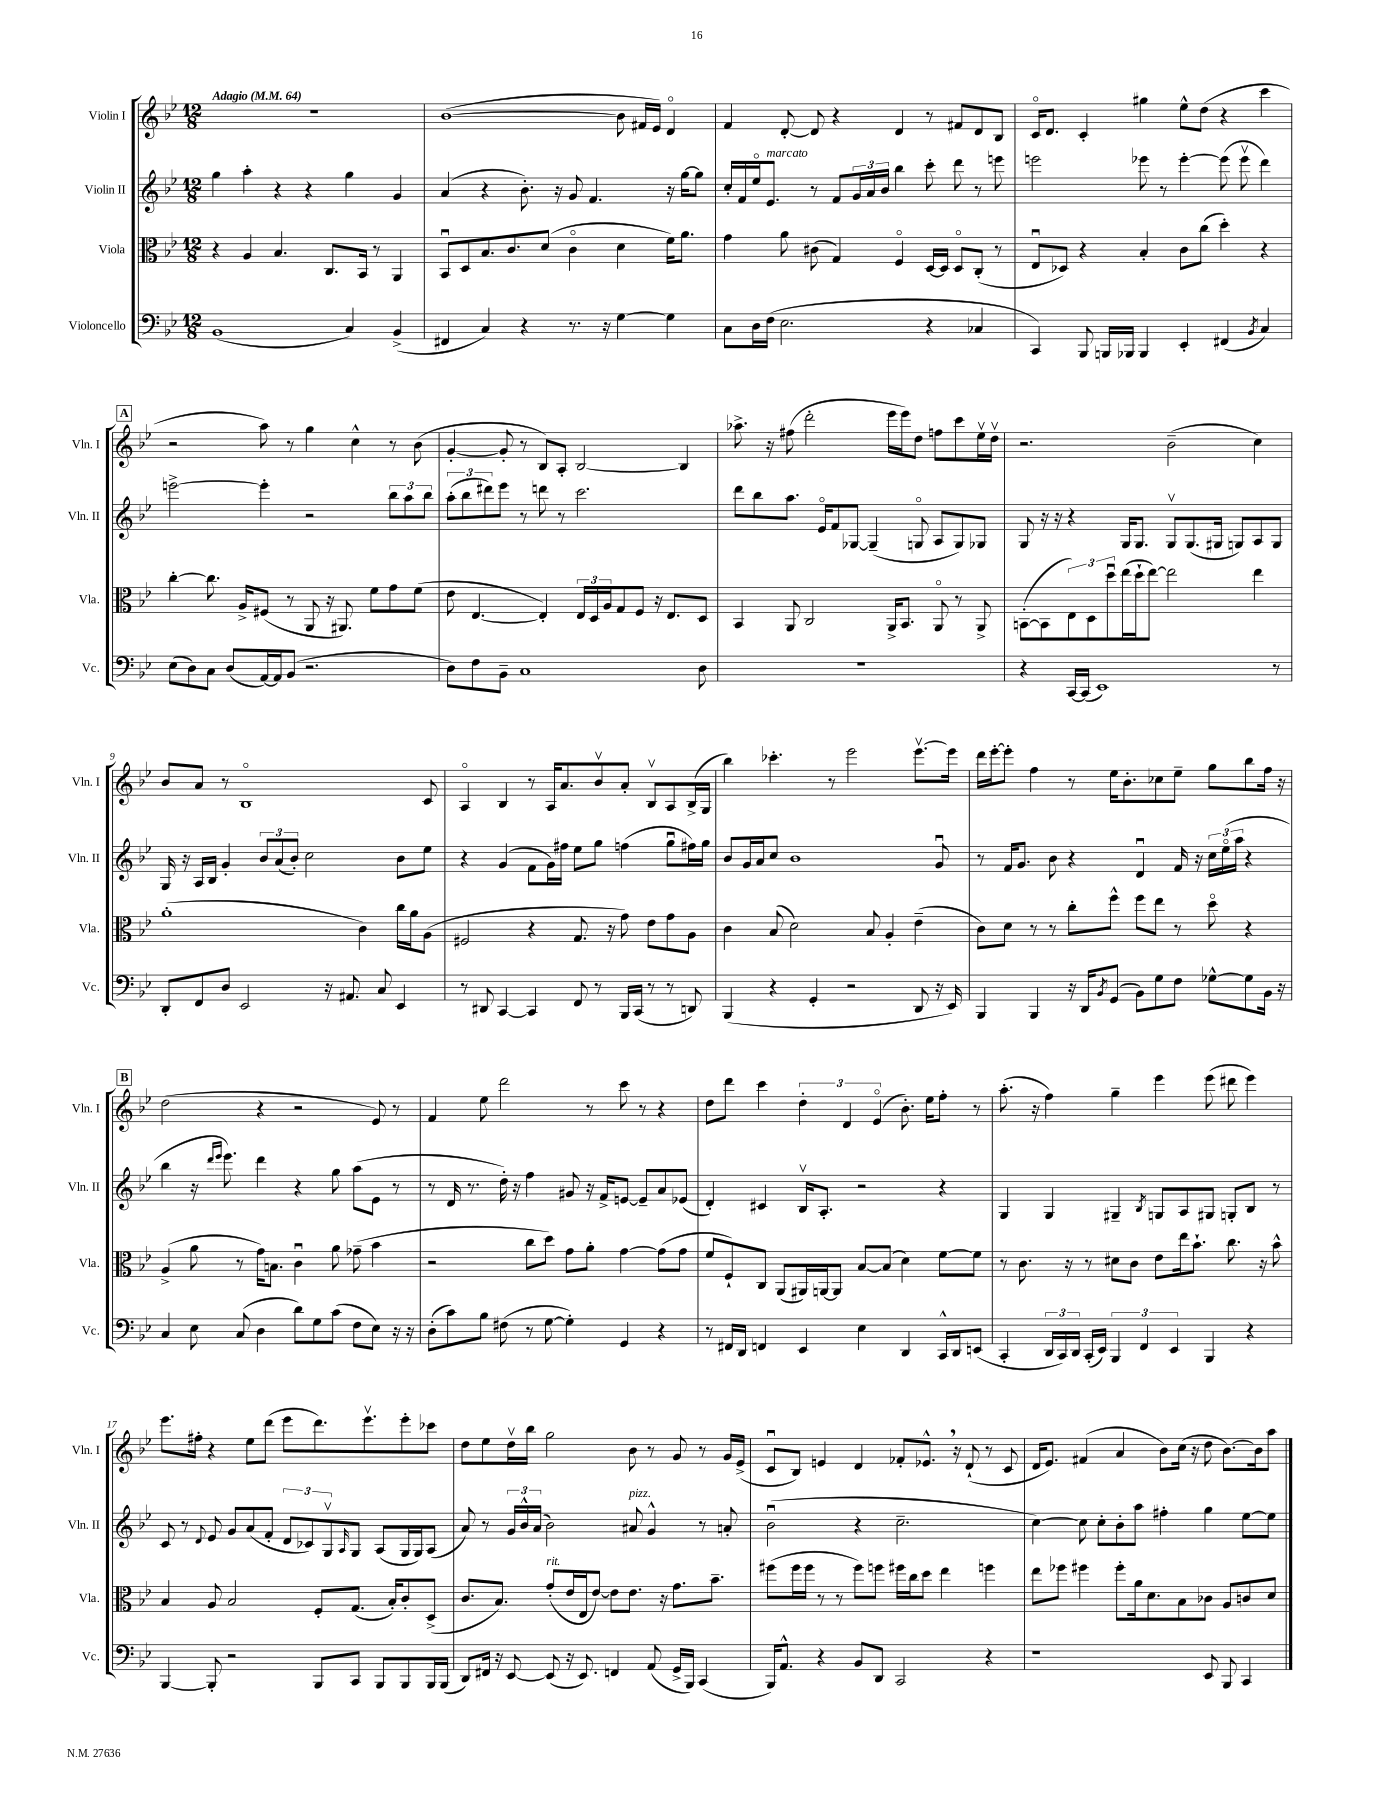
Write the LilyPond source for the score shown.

<<
\new StaffGroup <<
\new Staff = "s0" \with { instrumentName = "Violin I" shortInstrumentName = "Vln. I" } {
    \clef treble \key bes \major \numericTimeSignature \time 12/8 \tempo "Adagio" 4 = 64
    R1. |
    bes'1~( bes'8 fis'16 ees'16) d'4\flageolet |
    f'4 d'8~-. d'8 r4 d'4 r8 fis'8 d'8 bes8 |
    c'16\flageolet d'8. c'4-. gis''4 ees''8-^ d''8( r4 c'''4 |
    \mark \markup { \box "A" } r2 a''8) r8 g''4 c''4-^ r8 bes'8( |
    g'4~-. g'8-. r8 bes8) a8-. bes2~ bes4 |
    aes''8.-> r16 fis''8( d'''2-. ees'''16 ees'''16) d''8 f''8 c'''8 ees''16\upbow d''16\upbow |
    r2. bes'2--( c''4) |
    bes'8 a'8 r8 bes1\flageolet c'8 |
    a4\flageolet bes4 r8 a16 a'8. bes'8\upbow a'8-. bes8\upbow a8 bes16->( g16 |
    bes''4) ces'''4.-. r8 ees'''2 ees'''8.~\upbow ees'''16 |
    d'''16 ees'''16~-. ees'''8-. f''4 r8 ees''16 bes'8.-. ces''8 ees''8-- g''8 bes''8 f''16 r16 |
    \mark \markup { \box "B" } d''2( r4 r2 ees'8) r8 |
    f'4 ees''8 d'''2 r8 c'''8 r8 r4 |
    d''8 d'''8 c'''4 \tuplet 3/2 { d''4-. d'4 ees'4\flageolet( } bes'8.-.) ees''16 f''8-. r8 |
    a''8.-.( r16 f''4) g''4-- ees'''4 ees'''8( dis'''8 ees'''4) |
    ees'''8. fis''16-. r4 ees''8 d'''8( ees'''8 d'''8.) ees'''8.\upbow ees'''8-. ces'''8 |
    d''8 ees''8 d''16\upbow bes''16 g''2 bes'8 r8 g'8 r8 g'16 ees'16->( |
    c'8\downbow bes8) e'4 d'4 fes'8-. ees'8.-^ \breathe r16 d'8-!( r8 c'8 |
    d'16 ees'8.) fis'4( a'4 bes'8) c''16( r16 d''8 bes'8.~) bes'16 a''8 \bar "|." |
}
\new Staff = "s1" \with { instrumentName = "Violin II" shortInstrumentName = "Vln. II" } {
    \clef treble \key bes \major \numericTimeSignature \time 12/8
    g''4 a''4-. r4 r4 g''4 g'4 |
    a'4( r4 bes'8.-.) r16 g'8 f'4. r16 g''16~ g''8 |
    c''16-. f'16 ees''16\flageolet ees'8.^\markup { \italic "marcato" } r8 f'8 \tuplet 3/2 { g'16 a'16 bes'16 } bes''4 c'''8-. d'''8 r8 e'''8 |
    e'''2 ees'''8 r8 ees'''4~-. ees'''8( ees'''8\upbow d'''4) |
    \mark \markup { \box "A" } e'''2~-> e'''4-. r2 \tuplet 3/2 { bes''8 a''8 bes''8 } |
    \tuplet 3/2 { a''8-.( bes''8 dis'''8) } ees'''8 r8 d'''8 r8 c'''2. |
    d'''8 bes''8 a''8. ees'16\flageolet f'8 ges8~ ges4--( g8\flageolet a8 g8) ges8 |
    g8 r16 r16 r4 g16 g8. g8\upbow g8.( gis16 g8) a8 g8 |
    g16 r16 a16 bes16 g'4-. \tuplet 3/2 { bes'8 a'8( bes'8-.) } c''2 bes'8 ees''8 |
    r4 g'4( f'8 g'16) fis''16 ees''8 g''8 f''4( g''8\downbow fis''16) g''16 |
    bes'8 g'16 a'16 c''8 bes'1 g'8\downbow |
    r8 f'16 g'8. bes'8 r4 d'4\downbow f'16 r16 \tuplet 3/2 { c''16 ees''16\flageolet( a''16 } r4 |
    \mark \markup { \box "B" } bes''4 r16 \grace { d'''16 ees'''16 } ees'''8.) d'''4 r4 g''8 a''8( ees'8 r8 |
    r8 d'16 r8. d''16-.) r16 f''4 gis'8 r16 f'16-> e'8~ e'8-- a'8 ees'8( |
    d'4-.) cis'4 bes16\upbow a8.-. r2 r4 |
    g4 g4 gis4-- \acciaccatura { bes8 } g8 a8 gis8 g8-. bes8 r8 |
    c'8 r8 \appoggiatura { d'8 } ees'8 g'8 a'8( f'8-. \tuplet 3/2 { d'8 ces'8) g8\upbow } \grace { a16 } g8 a8( g16 g16) a8( |
    a'8) r8 \tuplet 3/2 { g'16 bes'16-^ a'16( } bes'2) ais'8^\markup { \italic "pizz." } g'4-^ r8 a'8-. |
    bes'2\downbow( r4 c''2.-- |
    c''4~) c''8 c''8-. bes'8-. a''8 fis''4-. g''4 ees''8~ ees''8 \bar "|." |
}
\new Staff = "s2" \with { instrumentName = "Viola" shortInstrumentName = "Vla." } {
    \clef alto \key bes \major \numericTimeSignature \time 12/8
    r4 a4 bes4. c8. bes,16 r8 a,4 |
    bes,8\downbow d8 bes8. c'8. d'8( c'4\flageolet d'4 f'16) a'8. |
    g'4 a'8 cis'8( g4) f4\flageolet d16~ d16 d8\flageolet c8-.( r8 |
    ees8\downbow des8) r4 bes4-. c'8 c''8( d''4-.) r4 |
    \mark \markup { \box "A" } c''4~-. c''8. a16-> fis8( r8 a,8 r16 ais,8.) f'8 g'8 f'8( |
    ees'8 ees4.~ ees4-.) \tuplet 3/2 { ees16 d16 a16 } g8 f8 r16 ees8. d8 |
    bes,4 a,8 c2 a,16-> bes,8. a,8\flageolet r8 a,8-> |
    b,8~-.( b,8 \tuplet 3/2 { ees8) d8 d''8\downbow } ees''16( d''16-! ees''8~) ees''2 ees''4 |
    a'1-.( c'4) c''16 a'16 a8( |
    fis2 r4 g8. r16 g'8) ees'8 g'8 a8 |
    c'4 bes8( d'2) bes8 a4-. ees'4--( |
    c'8) d'8 r8 r8 c''8-. f''8-^ f''8 ees''8 r8 d''8\flageolet r4 |
    \mark \markup { \box "B" } a4->( a'8 r8 g'16) b8. c'4\downbow a'8 ges'8--( bes'4 |
    r2 c''8 d''8) g'8 a'8-. g'4~ g'8( g'8 |
    f'8 f8-!) c8 a,8( ais,16) a,16~ a,8 bes8~ bes8( d'4) f'8~ f'8 |
    r8 c'8. r16 r8 dis'8 c'8 ees'8 ees''16 bes'8.-! c''8. r16 bes'8-^ |
    bes4 a8 bes2 f8-. g8.( bes16-.) c'8-. d8->( |
    c'8. bes8.) g'8-.^\markup { \italic "rit." }( ees'16 ees16 ees'8~) ees'8 ees'8. r16 g'8. bes'8.-- |
    fis''8( fis''16 fis''16 r8 r8 fis''8) f''8 fis''16 c''16 d''8 ees''4 f''4 |
    ees''8 fes''8 fis''4 fis''8-. a'16 d'8. bes8 ces'8 a8 c'8 d'8 \bar "|." |
}
\new Staff = "s3" \with { instrumentName = "Violoncello" shortInstrumentName = "Vc." } {
    \clef bass \key bes \major \numericTimeSignature \time 12/8
    bes,1( c4) bes,4->( |
    fis,4 c4) r4 r8. r16 g4~ g4 |
    c8 d16 f16( ees2. r4 ces4 |
    c,4) bes,,8 b,,16 bes,,16 bes,,4 ees,4-. fis,4( \acciaccatura { bes,8 } c4) |
    \mark \markup { \box "A" } ees8( d8) c8 d8( a,16~) a,16 bes,8( r2. |
    d8) f8 bes,8-- c1 d8 |
    R1. |
    r4 c,16~ c,16( ees,1) r8 |
    d,8-. f,8 d8 ees,2 r16 ais,8. c8 ees,4 |
    r8 dis,8 c,4~ c,4 f,8 r8 bes,,16 c,16( r8 r8 d,8) |
    bes,,4( r4 g,4-. r2 d,8 r16 ees,16) |
    bes,,4 bes,,4 r16 d,16 \acciaccatura { bes,8 } g,8( bes,8) g8 f8 ges8~-^ ges8 bes,16 r16 |
    \mark \markup { \box "B" } c4 ees8 c8( d4 d'8) g8 c'8( f8 ees8) r16 r16 |
    d8-.( c'8) bes8 fis8( r8 g8~ g4-.) g,4 r4 |
    r8 fis,16 d,16 f,4 ees,4 ees4 d,4 c,16-^ d,16 e,8( |
    c,4-. \tuplet 3/2 { d,16 c,16) d,16 } c,16-.( ees,16) \tuplet 3/2 { bes,,4 f,4 ees,4 } bes,,4 r4 |
    bes,,4~ bes,,8-. r2 bes,,8 c,8 bes,,8 bes,,8 bes,,16 bes,,16( |
    d,8) fis,16 r16 ees,8~ ees,8( r16 ees,8.) f,4 a,8( g,16-> bes,,16) c,4( |
    bes,,16) a,8.-^ r4 bes,8 d,8 c,2 r4 |
    r1 ees,8 bes,,8 c,4 \bar "|." |
}
>>
>>
